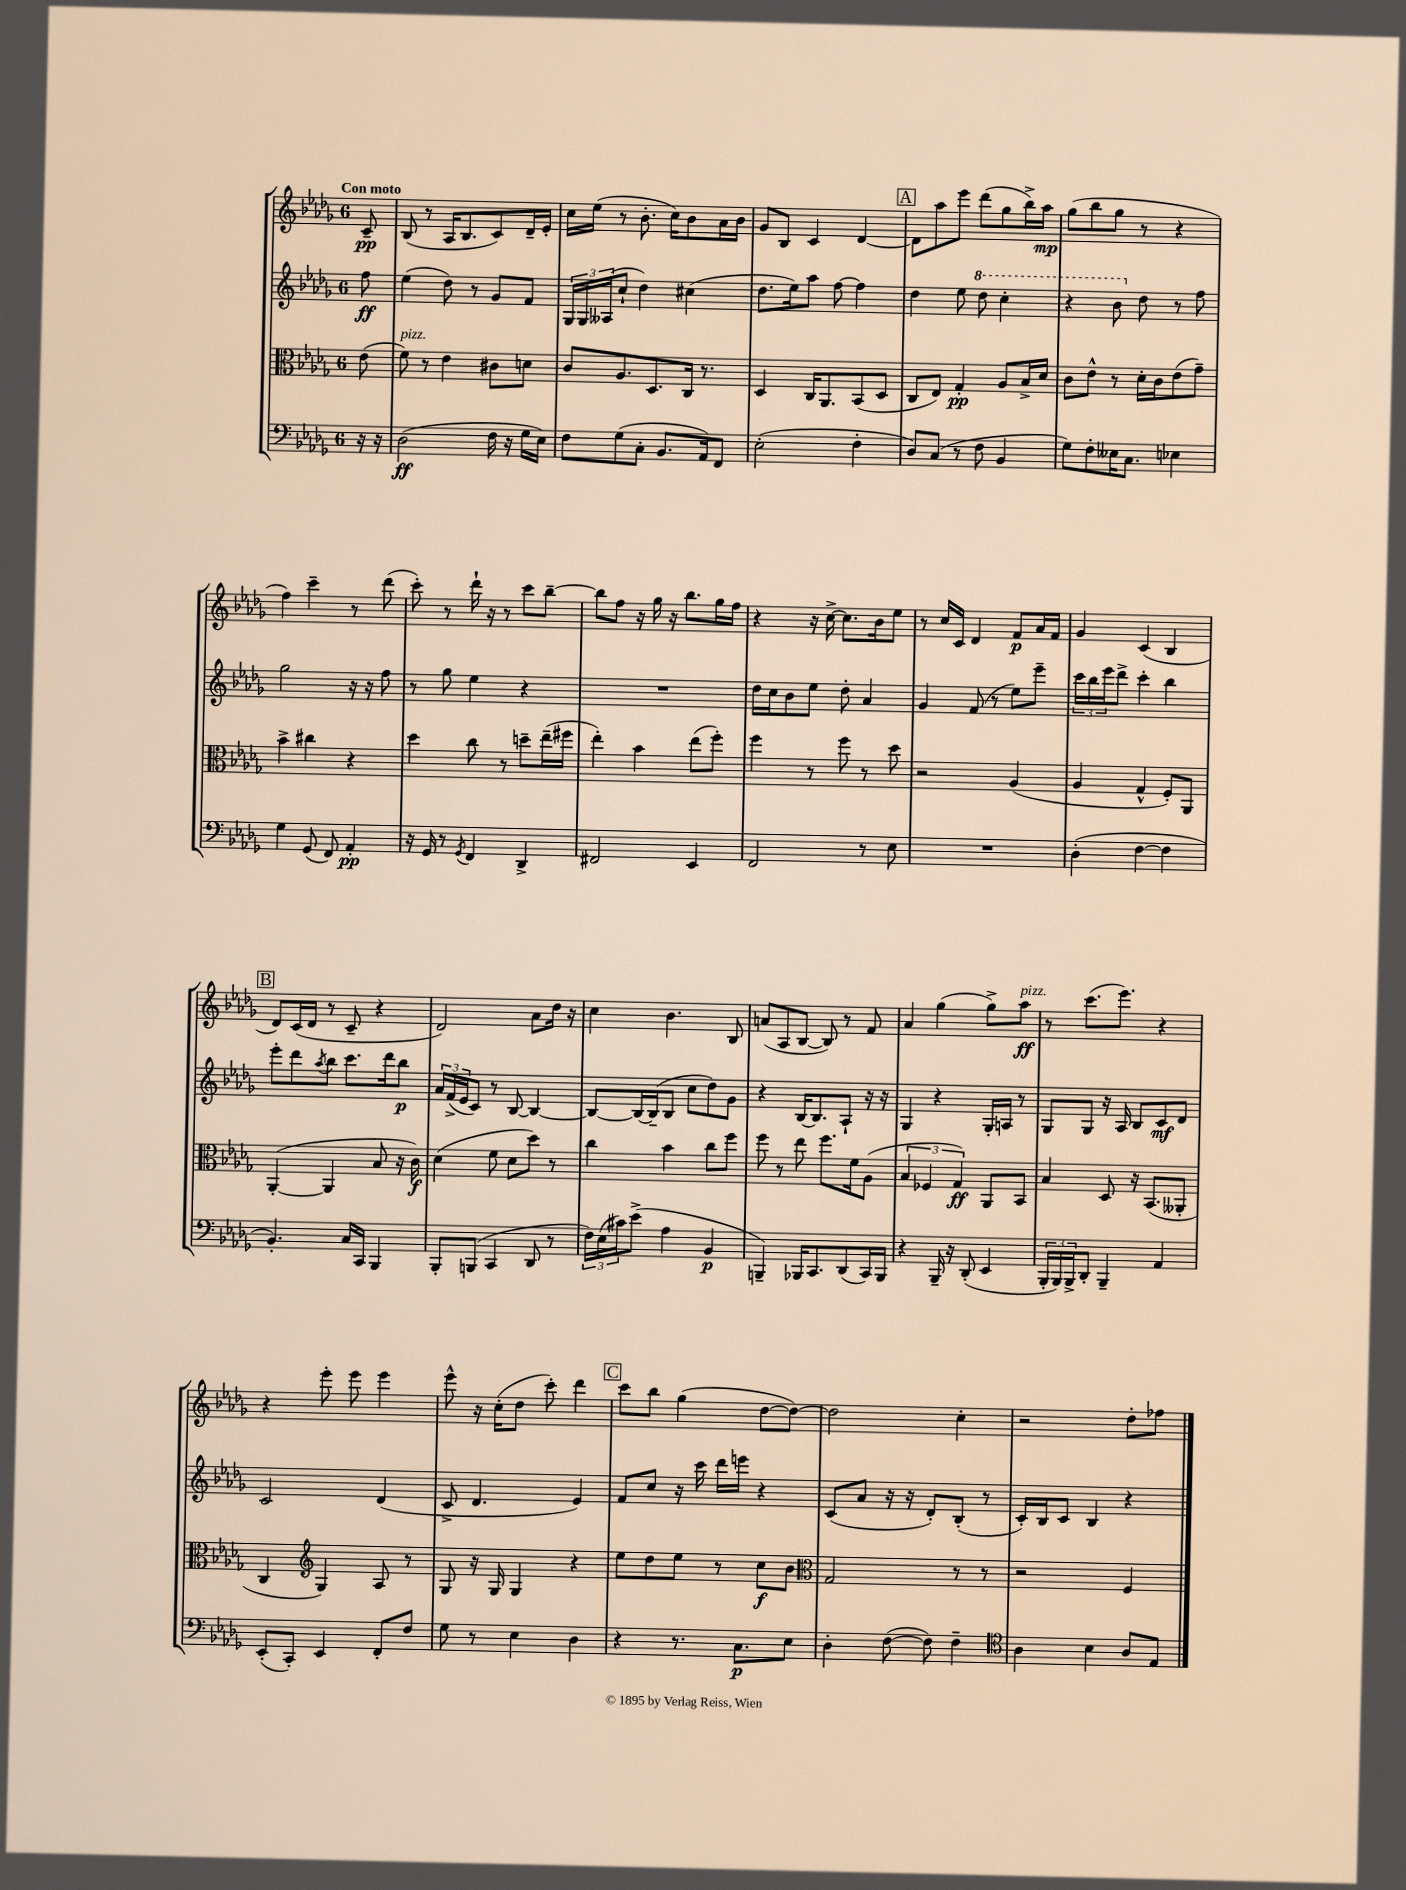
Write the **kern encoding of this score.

**kern	**dynam	**kern	**dynam	**kern	**dynam	**kern	**dynam
*part4	*part4	*part3	*part3	*part2	*part2	*part1	*part1
*staff4	*staff4	*staff3	*staff3	*staff2	*staff2	*staff1	*staff1
*clefF4	*	*clefC3	*	*clefG2	*	*clefG2	*
*k[b-e-a-d-g-]	*	*k[b-e-a-d-g-]	*	*k[b-e-a-d-g-]	*	*k[b-e-a-d-g-]	*
*M6/8	*	*M6/8	*	*M6/8	*	*M6/8	*
=	=	=	=	=	=	=	=
!	!	!	!	!	!	!LO:TX:a:B:t=Con moto	!
16r	.	(8e-\	.	8ff\	ff	8c~/	pp
16r	.	.	.	.	.	.	.
=1	=1	=1	=1	=1	=1	=1	=1
!	!	!LO:TX:a:i:t=pizz.	!	!	!	!	!
(2D-\	ff	8f\)	.	(4ee-\	.	(8B-/	.
.	.	8r	.	.	.	8r	.
.	.	4e-\	.	8dd-\)	.	16A-/KL	.
.	.	.	.	.	.	8.B-/	.
.	.	.	.	8r	.	.	.
16F\	.	8c#X\L	.	8g-/L	.	8c/)	.
16r	.	.	.	.	.	.	.
16G-\LL	.	8dn\J	.	8f/J	.	16d-~/L	.
16E-\JJ)	.	.	.	.	.	16e-'/JJ	.
=2	=2	=2	=2	=2	=2	=2	=2
8F\L	.	8c/L	.	24G-/LL	.	16cc\LL	.
.	.	.	.	24G-/	.	.	.
.	.	.	.	.	.	(16ee-\JJ	.
.	.	.	.	(24A--X/J	.	.	.
(8G-\	.	8.A-/	.	8cc`/J	.	8r	.
8C'\J	.	.	.	4dd-\)	.	8.b-'\	.
.	.	8.D-/	.	.	.	.	.
8.BB-/L	.	.	.	.	.	.	.
.	.	.	.	.	.	16cc\KL)	.
.	.	16C/Jk	.	(4cc#X\	.	8b-\	.
16AA-/k)	.	8.r	.	.	.	.	.
8FF/J	.	.	.	.	.	16a-\L	.
.	.	.	.	.	.	16b-\JJ	.
=3	=3	=3	=3	=3	=3	=3	=3
(2E-'\	.	4D-/	.	8.dd-\L	.	8g-/L	.
.	.	.	.	.	.	8B-/J	.
.	.	.	.	16ee-\k)	.	.	.
.	.	16C/KL	.	8aa-\J	.	4c/	.
.	.	8.AA-/	.	.	.	.	.
.	.	.	.	[8ff\	.	.	.
4F'\	.	(8BB-/	.	4ff\]	.	[4d-/	.
.	.	8D-/J	.	.	.	.	.
!!LO:REH:place=s1:t=A
=4	=4	=4	=4	=4	=4	=4	=4
8D-/L)	.	8C/L	.	4dd-\	.	8d-\L]	.
(8C/J	.	8E-/J)	.	.	.	8aa-\	.
8r	.	4G-'/	pp	8ee-\	.	8eee-\J	.
*	*	*	*	*8va	*	*	*
8F\	.	.	.	8ddd-\	.	(8ddd-\L	.
4BB-/	.	8A-/L	.	4ccc'\	.	8gg-\	.
.	.	16B-^/L	.	.	.	16bb-^\L)	.
.	.	16d-/JJ	.	.	.	16aa-\JJ	mp
=5	=5	=5	=5	=5	=5	=5	=5
8G-\L)	.	8c\L	.	4r	.	(8gg-\L	.
8F'\	.	8e-^^\J	.	.	.	8bb-\	.
16E--X\K	.	8r	.	8bb-\	.	8gg-\J	.
8.C\J	.	.	.	.	.	.	.
*	*	*	*	*X8va	*	*	*
.	.	16d-'\LL	.	8dd-\	.	8r	.
.	.	16c\J	.	.	.	.	.
4E-X\	.	(8e-\	.	8r	.	4r	.
.	.	8g-~\J)	.	8ff\	.	.	.
!!LO:LB:g=z
=6	=6	=6	=6	=6	=6	=6	=6
4G-\	.	4b-^\	.	2gg-\	.	4ff\)	.
(8GG-/	.	4cc#X\	.	.	.	4ccc~\	.
8FF/)	.	.	.	.	.	.	.
4AA-'/	pp	4r	.	16r	.	8r	.
.	.	.	.	16r	.	.	.
.	.	.	.	8ff\	.	(8ddd-\	.
=7	=7	=7	=7	=7	=7	=7	=7
16r	.	4dd-\	.	8r	.	8ccc'\)	.
16GG-/	.	.	.	.	.	.	.
8r	.	.	.	8gg-\	.	8r	.
8qGG-/	.	.	.	.	.	.	.
4FF/	.	8cc\	.	4ee-\	.	16ddd-`\	.
.	.	.	.	.	.	16r	.
.	.	8r	.	.	.	8r	.
4DD-^/	.	8ddn~\L	.	4r	.	8ccc\L	.
.	.	(16ee-~\L	.	.	.	[8bb-~\J	.
.	.	16ff#X\JJ	.	.	.	.	.
=8	=8	=8	=8	=8	=8	=8	=8
2FF#X/	.	4ee-'\)	.	2.r	.	8bb-\L]	.
.	.	.	.	.	.	8ff\J	.
.	.	4b-\	.	.	.	16r	.
.	.	.	.	.	.	16gg-\	.
.	.	.	.	.	.	16r	.
.	.	.	.	.	.	8.bb-\L	.
4EE-/	.	(8ee-\L	.	.	.	.	.
.	.	8ff'\J)	.	.	.	16gg-\L	.
.	.	.	.	.	.	16ff\JJ	.
=9	=9	=9	=9	=9	=9	=9	=9
2FF/	.	4ff\	.	16dd-\LL	.	4r	.
.	.	.	.	16cc\J	.	.	.
.	.	.	.	8b-\	.	.	.
.	.	8r	.	8ee-\J	.	16r	.
.	.	.	.	.	.	[16cc^\	.
.	.	8ff\	.	8dd-'\	.	8.cc\L]	.
8r	.	8r	.	4a-/	.	.	.
.	.	.	.	.	.	16b-\k	.
8E-\	.	8dd-\	.	.	.	8ee-\J	.
=10	=10	=10	=10	=10	=10	=10	=10
2.r	.	2r	.	4g-/	.	8r	.
.	.	.	.	.	.	16cc/LL	.
.	.	.	.	.	.	16c/JJ	.
.	.	.	.	(8f/	.	4d-/	.
.	.	.	.	8r	.	.	.
.	.	(4A-/	.	8ee-\L)	.	8f/L	p
.	.	.	.	8eee-~\J	.	16a-/L	.
.	.	.	.	.	.	16f/JJ	.
=11	=11	=11	=11	=11	=11	=11	=11
(4D-'\	.	4A-/	.	24ccc\LL	.	4g-/	.
.	.	.	.	24bb-\	.	.	.
.	.	.	.	24eee-\J	.	.	.
.	.	.	.	8ddd-^\J	.	.	.
[4F\	.	4G-^^/	.	4ccc'\	.	(4c/	.
4F\]	.	8F'/L)	.	4bb-\	.	4B-/	.
.	.	8AA-/J	.	.	.	.	.
!!LO:LB:g=z
!!LO:REH:place=s1:t=B
=12	=12	=12	=12	=12	=12	=12	=12
4.BB-'/)	.	([4AA-'/	.	8eee-'\L	.	8d-/L)	.
.	.	.	.	8ddd-\	.	(16c/L	.
.	.	.	.	.	.	16d-/JJ	.
.	.	.	.	8qaa-/	.	.	.
.	.	4AA-/]	.	8bb-\J	.	8r	.
16C/LL	.	.	.	8.ccc\L	.	8c~/	.
16CC/JJ	.	.	.	.	.	.	.
4BBB-/	.	8B-/	.	.	.	4r	.
.	.	.	.	16ddd-\k	.	.	.
.	.	16r	.	8bb-\J	p	.	.
.	.	16c\)	f	.	.	.	.
=13	=13	=13	=13	=13	=13	=13	=13
8BBB-'/L	.	(4d-\	.	24a-/LL	.	2d-/)	.
.	.	.	.	(24f^/	.	.	.
.	.	.	.	24e-/J	.	.	.
(8BBBn/J	.	.	.	8c/J)	.	.	.
4CC/	.	8f\	.	8r	.	.	.
.	.	8d-\L	.	[8B-/	.	.	.
8DD-/	.	8dd-\J)	.	4B-/_	.	8a-\L	.
8r	.	8r	.	.	.	16dd-\Jk	.
.	.	.	.	.	.	16r	.
=14	=14	=14	=14	=14	=14	=14	=14
24F\LL)	.	4cc\	.	8B-/L_	.	4cc\	.
(24E-\	.	.	.	.	.	.	.
24c#X\J)	.	.	.	.	.	.	.
(8e-^\J	.	.	.	16B-/L_	.	.	.
.	.	.	.	(16B-~/J]	.	.	.
4A-\	.	4b-\	.	8B-/J	.	4.b-\	.
.	.	.	.	8cc\L	.	.	.
4BB-/	p	8cc\L	.	8dd-\)	.	.	.
.	.	8ff\J	.	8g-\J	.	8B-/	.
=15	=15	=15	=15	=15	=15	=15	=15
4BBBn~/)	.	8ff\	.	4r	.	(8an/L	.
.	.	8r	.	.	.	8A-/	.
16BBB-X/KL	.	8ee-\	.	[16B-/KL	.	[8B-/J	.
8.CC/	.	.	.	8.B-/]	.	.	.
.	.	8.ff\L	.	.	.	8B-/])	.
(8DD-/	.	.	.	8A-`/J	.	8r	.
.	.	16f\k	.	.	.	.	.
16CC/L)	.	(8A-\J	.	16r	.	8f/	.
16BBB-/JJ	.	.	.	16r	.	.	.
=16	=16	=16	=16	=16	=16	=16	=16
4r	.	6B-/	.	4G-/	.	4a-/	.
.	.	6F-X/	.	.	.	.	.
16BBB-~/	.	.	.	4r	.	(4gg-\	.
16r	.	.	.	.	.	.	.
.	.	6G-/)	ff	.	.	.	.
(8DD-'/	.	.	.	.	.	.	.
4EE-/	.	8AA-/L	.	16G-'/LL	.	8gg-^\L)	.
.	.	.	.	16An/JJ	.	.	.
!	!	!	!	!	!	!LO:TX:a:i:t=pizz.	!
.	.	8BB-/J	.	8r	.	8aa-\J	ff
=17	=17	=17	=17	=17	=17	=17	=17
24BBB-'/LL	.	4B-/	.	8G-/L	.	8r	.
24BBB-/)	.	.	.	.	.	.	.
24BBB-^/J	.	.	.	.	.	.	.
8DD-'/J	.	.	.	8G-/J	.	(8.ccc\L	.
4BBB-~/	.	8D-/	.	16r	.	.	.
.	.	.	.	16A-/	.	8.eee-\J)	.
.	.	16r	.	8B-/L	.	.	.
.	.	(8.BB-/L	.	.	.	.	.
4AA-/	.	.	.	8c/	mf	4r	.
.	.	8AA--X'/J	.	8d-/J	.	.	.
!!LO:LB:g=z
=18	=18	=18	=18	=18	=18	=18	=18
(8EE-'/L	.	4C/	.	2c/	.	4r	.
8CC'/J)	.	.	.	.	.	.	.
*	*	*clefG2	*	*	*	*	*
4EE-/	.	4G-/)	.	.	.	8eee-'\	.
.	.	.	.	.	.	8eee-\	.
8FF'/L	.	8A-/	.	(4d-/	.	4eee-\	.
8F/J	.	8r	.	.	.	.	.
=19	=19	=19	=19	=19	=19	=19	=19
8G-\	.	8G-/	.	8c^/	.	8eee-^^\	.
8r	.	16r	.	4.d-/	.	16r	.
.	.	16G-/	.	.	.	(16cc'\KL	.
4E-\	.	4G-/	.	.	.	8dd-\J	.
.	.	.	.	.	.	8ccc'\)	.
4D-\	.	4r	.	4e-/)	.	4ddd-\	.
!!LO:REH:place=s1:t=C
=20	=20	=20	=20	=20	=20	=20	=20
4r	.	8ee-\L	.	8f/L	.	8ccc\L	.
.	.	8dd-\	.	8cc/J	.	8bb-\J	.
8.r	.	8ee-\J	.	16r	.	(4gg-\	.
.	.	.	.	16ccc\	.	.	.
.	.	8r	.	16ddd-\LL	.	.	.
8.C\L	p	.	.	16eeen\JJ	.	.	.
.	.	8cc\L	f	4r	.	[8dd-\L	.
8E-\J	.	8b-\J	.	.	.	8dd-\J_)	.
=21	=21	=21	=21	=21	=21	=21	=21
*	*	*clefC3	*	*	*	*	*
4D-'\	.	2G-/	.	(8c/L	.	2dd-\]	.
.	.	.	.	8a-/J	.	.	.
([8F\	.	.	.	16r	.	.	.
.	.	.	.	16r	.	.	.
8F\])	.	.	.	8d-'/L)	.	.	.
4F~\	.	8r	.	(8B-'/J	.	4cc'\	.
.	.	8r	.	8r	.	.	.
=22	=22	=22	=22	=22	=22	=22	=22
*clefC4	*	*	*	*	*	*	*
4A-\	.	2r	.	16c'/LL)	.	2r	.
.	.	.	.	16B-/J	.	.	.
.	.	.	.	8c/J	.	.	.
4B-\	.	.	.	4B-/	.	.	.
8A-/L	.	4F/	.	4r	.	8dd-'\L	.
8E-/J	.	.	.	.	.	8ff-X\J	.
==	==	==	==	==	==	==	==
*-	*-	*-	*-	*-	*-	*-	*-
